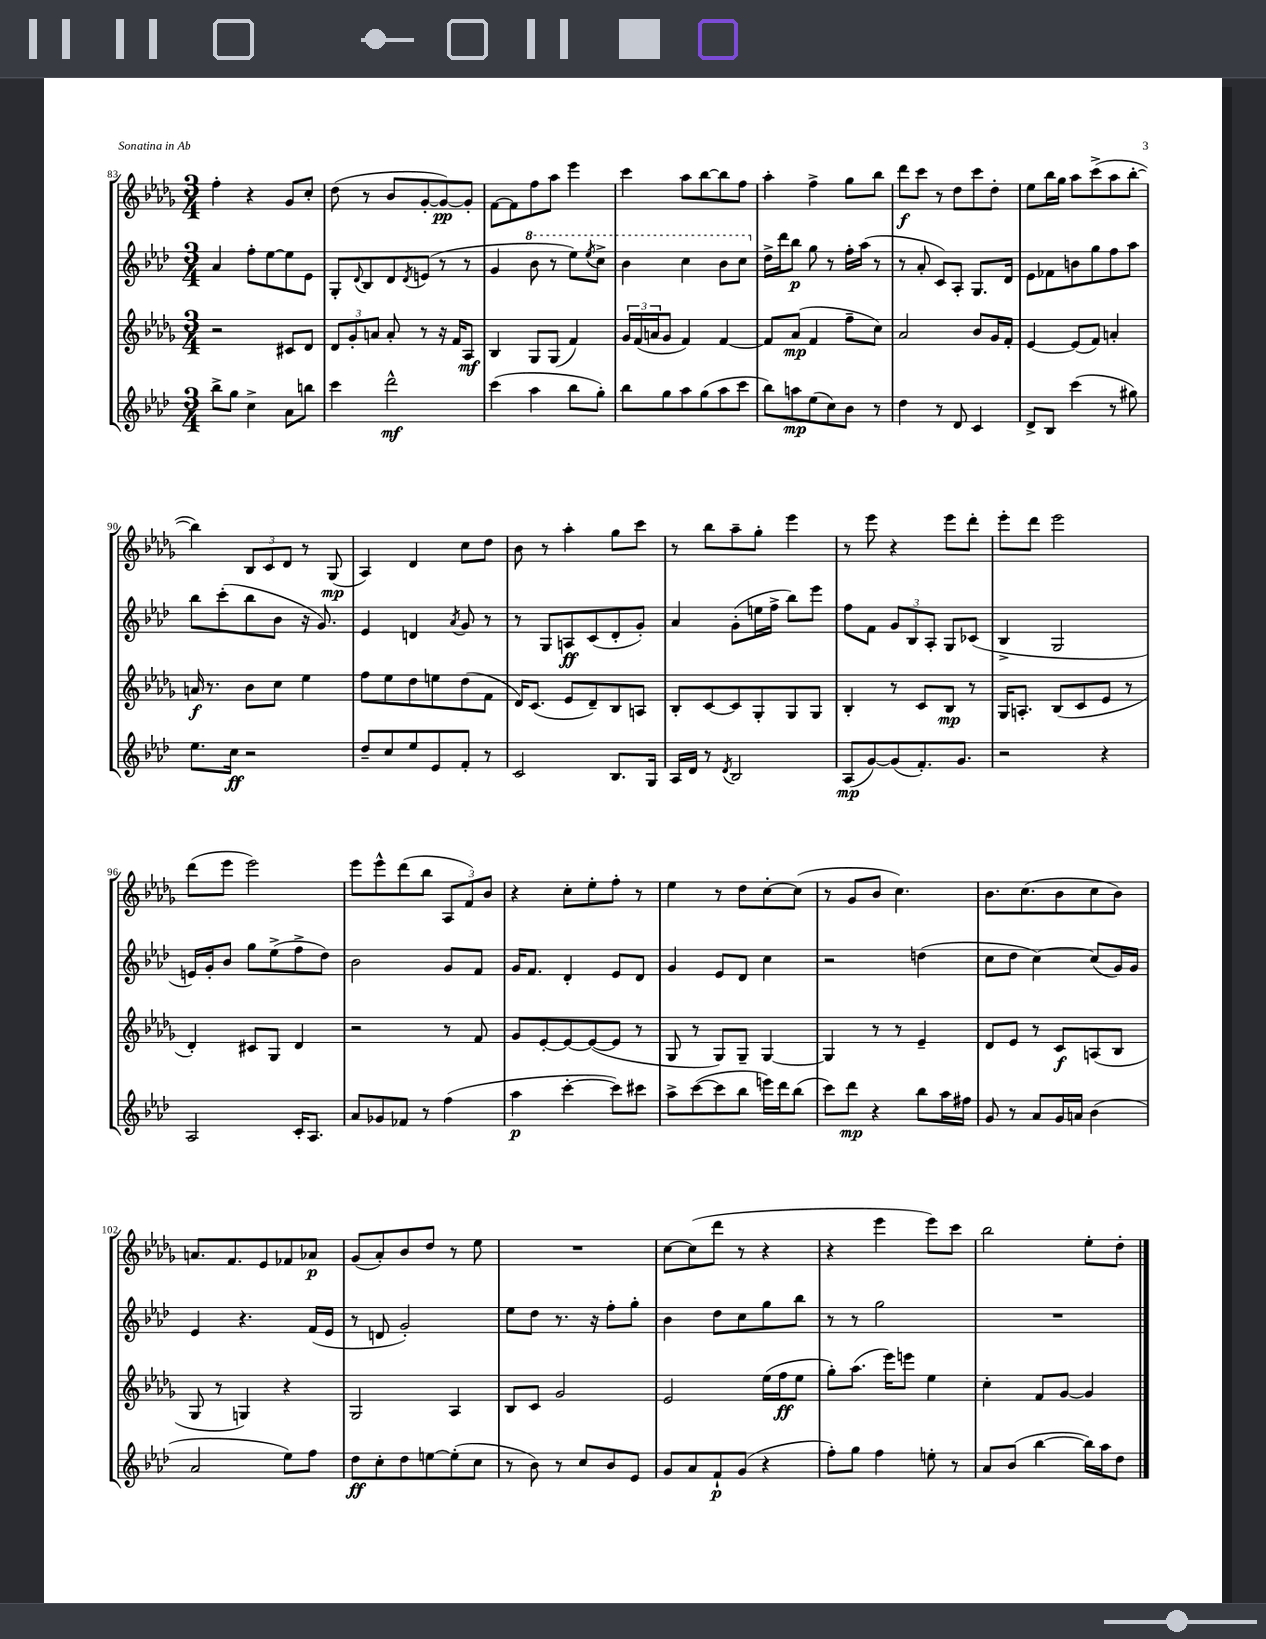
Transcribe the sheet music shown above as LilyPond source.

<<
\new StaffGroup <<
\new Staff = "s0" {
    \clef treble \key des \major \numericTimeSignature \time 3/4
    f''4-. r4 ges'8 c''8-. |
    des''8( r8 bes'8 ges'8~-. ges'8~\pp) ges'8-. |
    f'8~ f'8 f''8 aes''8 ees'''4 |
    c'''4 aes''8 bes''8~ bes''8 f''8 |
    aes''4-. f''4-> ges''8 bes''8 |
    des'''8\f c'''8 r8 des''8 c'''8 des''8-. |
    ees''8 bes''16 ges''16 aes''8 c'''8->( aes''8 bes''8~-. |
    bes''4) \tuplet 3/2 { bes8 c'8 des'8 } r8 ges8\mp( |
    aes4) des'4 c''8 des''8 |
    bes'8 r8 aes''4-. ges''8 c'''8 |
    r8 bes''8 aes''8-- ges''8-. ees'''4 |
    r8 ees'''8 r4 ees'''8 des'''8-. |
    ees'''8-. des'''8 ees'''2 |
    des'''8( ees'''8 ees'''2) |
    ees'''8 ees'''8-^ des'''8( bes''8 \tuplet 3/2 { aes8 f'8) bes'8 } |
    r4 c''8-. ees''8-. f''8-. r8 |
    ees''4 r8 des''8 c''8~-. c''8( |
    r8 ges'8 bes'8 c''4.) |
    bes'8. c''8.( bes'8 c''8 bes'8) |
    a'8. f'8. ees'8 fes'8 aes'8\p |
    ges'8( aes'8-.) bes'8 des''8 r8 ees''8 |
    R2. |
    c''8~ c''8( des'''8 r8 r4 |
    r4 ees'''4 ees'''8) c'''8 |
    bes''2 ees''8-. des''8-. \bar "|." |
}
\new Staff = "s1" {
    \clef treble \key aes \major \numericTimeSignature \time 3/4
    aes'4 f''8-. ees''8~ ees''8 ees'8 |
    g8-. \appoggiatura { des'8 } bes8 des'8 \acciaccatura { des'8 } e'8( r8 r8 |
    g'4 \ottava #1 bes''8 r8 ees'''8) \acciaccatura { ees'''8 } c'''8-> |
    bes''4 c'''4 bes''8 c'''8 \ottava #0 |
    des''16-> des'''16 bes''8\p g''8 r8 f''16-. aes''16( r8 |
    r8 aes'8-. c'8) aes8-. g8. des'16 |
    ees'8 fes'8 b'8 g''8 f''8 aes''8 |
    bes''8 c'''8-.( bes''8 bes'8 r16 g'8.) |
    ees'4 d'4 \acciaccatura { aes'8 } g'8 r8 |
    r8 g8 a8\ff c'8( des'8-. g'8-.) |
    aes'4 g'8-.( e''16 f''16-> bes''8) ees'''8 |
    f''8 f'8 \tuplet 3/2 { g'8 bes8 aes8-. } g8 ces'8( |
    bes4-> g2 |
    e'16) g'16-. bes'8 g''8 ees''8->( f''8-> des''8) |
    bes'2 g'8 f'8 |
    g'16 f'8. des'4-. ees'8 des'8 |
    g'4 ees'8 des'8 c''4 |
    r2 d''4( |
    c''8 des''8 c''4~) c''8( g'16) g'16 |
    ees'4 r4. f'16( ees'16 |
    r8 d'8 g'2-.) |
    ees''8 des''8 r8. r16 f''8-. g''8-. |
    bes'4 des''8 c''8 g''8 bes''8 |
    r8 r8 g''2 |
    R2. \bar "|." |
}
\new Staff = "s2" {
    \clef treble \key des \major \numericTimeSignature \time 3/4
    r2 cis'8 des'8 |
    \tuplet 3/2 { des'8 ges'8-. a'8 } a'8-. r8 r16 f'16 aes8\mf |
    bes4 ges8 ges8( f'4) |
    \tuplet 3/2 { ges'16 f'16( a'16 } ges'8 f'4) f'4~ |
    f'8 aes'8\mp( f'4 f''8-- c''8) |
    aes'2 bes'8 ges'16 f'16-. |
    ees'4~ ees'8( f'8) a'4-. |
    a'16\f r8. bes'8 c''8 ees''4 |
    f''8 ees''8 des''8 e''8 des''8( f'8 |
    des'16) c'8.( ees'8 des'8--) bes8 a8 |
    bes8-. c'8~ c'8 ges8-. ges8 ges8 |
    bes4-. r8 c'8 bes8\mp r8 |
    ges16 a8.-. bes8( c'8 ees'8 r8 |
    des'4-.) cis'8 ges8 des'4 |
    r2 r8 f'8 |
    ges'8 ees'8~-. ees'8~ ees'8~( ees'8 r8 |
    ges8 r8 ges8) ges8-- ges4~ |
    ges4 r8 r8 ees'4-- |
    des'8 ees'8 r8 c'8\f a8( bes8 |
    ges8 r8 g4) r4 |
    ges2 aes4 |
    bes8 c'8 ges'2 |
    ees'2 ees''16( f''16\ff ees''8 |
    ges''8-.) aes''8.( ees'''16) e'''8 ees''4 |
    c''4-. f'8 ges'8~ ges'4 \bar "|." |
}
\new Staff = "s3" {
    \clef treble \key aes \major \numericTimeSignature \time 3/4
    bes''8-> g''8 c''4-> aes'8 b''8 |
    c'''4 des'''2-^\mf |
    c'''4( aes''4 bes''8 g''8-.) |
    bes''8 g''8 aes''8 g''8( aes''8 c'''8 |
    bes''8) a''8\mp ees''8( c''8) bes'8 r8 |
    des''4 r8 des'8 c'4 |
    des'8-> bes8 c'''4( r8 gis''8) |
    ees''8. c''16\ff r2 |
    des''8-- c''8 ees''8 ees'8 f'8-. r8 |
    c'2 bes8. g16 |
    aes16 des'16 r8 \acciaccatura { des'8 } bes2 |
    aes8\mp( g'8~) g'8( f'8.-.) g'8. |
    r2 r4 |
    aes2 c'16-. aes8. |
    aes'8 ges'8 fes'8 r8 f''4( |
    aes''4\p c'''4~-. c'''8) cis'''8 |
    aes''8-> c'''8~( c'''8 bes''8 e'''16) des'''16 bes''8( |
    c'''8) des'''8\mp r4 bes''8 aes''16 fis''16 |
    g'8 r8 aes'8 g'16 a'16 bes'4( |
    aes'2 ees''8) f''8 |
    des''8\ff c''8-. des''8 e''8~ e''8-.( c''8 |
    r8 bes'8) r8 c''8 bes'8 ees'8 |
    g'8 aes'8 f'8-!\p g'8( r4 |
    f''8-.) g''8 f''4 e''8-. r8 |
    aes'8 bes'8( bes''4~ bes''16) aes''16 des''8 \bar "|." |
}
>>
>>
\layout { \context { \Score currentBarNumber = #83 } }
